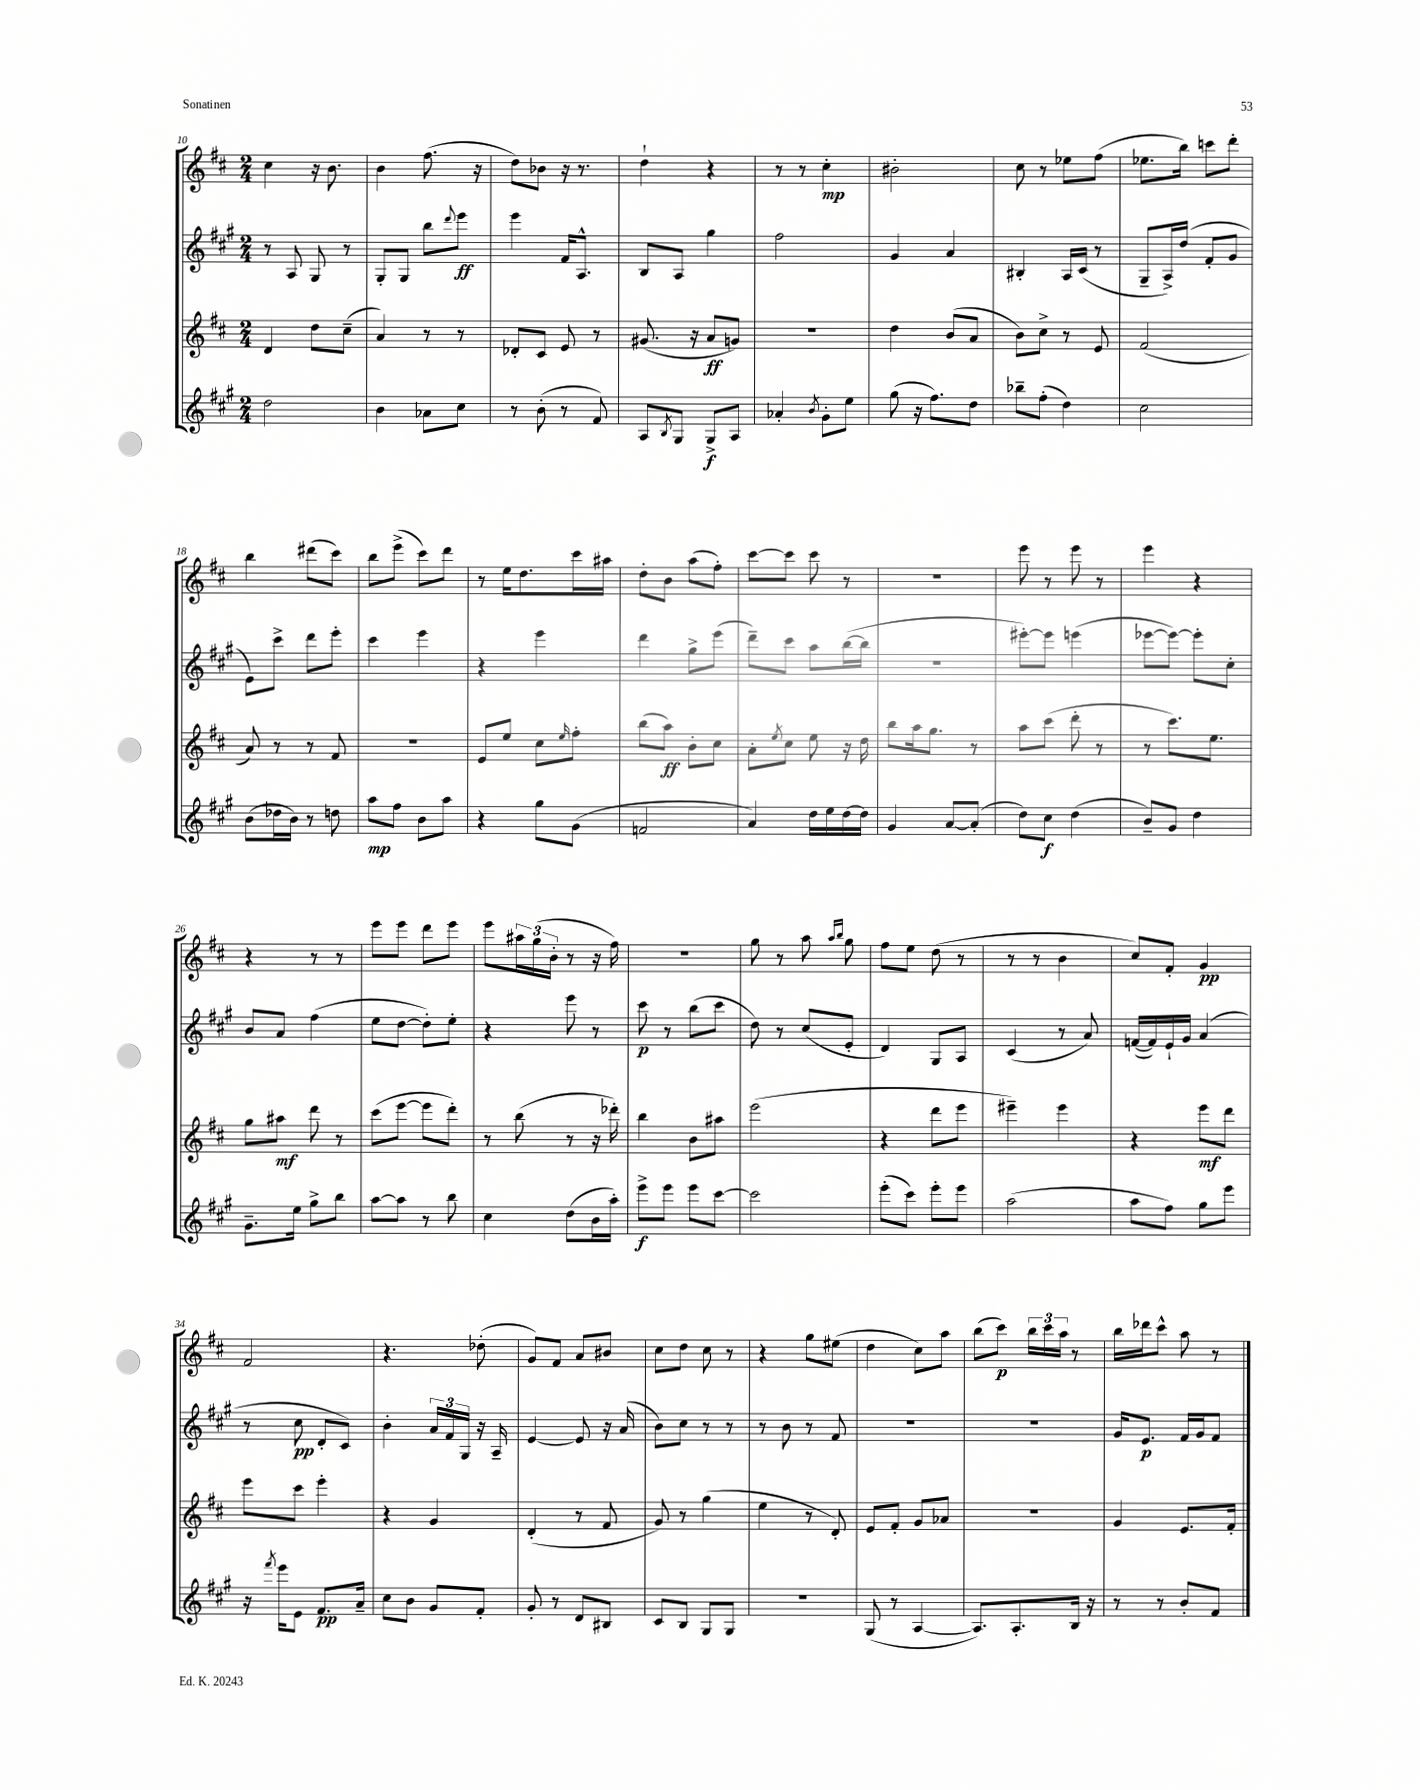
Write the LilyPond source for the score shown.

<<
\new StaffGroup <<
\new Staff = "s0" {
    \clef treble \key d \major \numericTimeSignature \time 2/4
    cis''4 r16 b'8. |
    b'4 fis''8.( r16 |
    d''8) bes'8 r16 r8. |
    d''4-! r4 |
    r8 r8 cis''4-.\mp |
    bis'2-. |
    cis''8 r8 ees''8 fis''8( |
    ees''8. b''16) c'''8 d'''8-. |
    b''4 dis'''8( cis'''8) |
    b''8 e'''8->( cis'''8) d'''8 |
    r8 e''16 d''8. cis'''16 ais''16 |
    d''8-. b'8 a''8( fis''8-.) |
    cis'''8~ cis'''8 cis'''8 r8 |
    R2 |
    e'''8 r8 e'''8 r8 |
    e'''4 r4 |
    r4 r8 r8 |
    e'''8 e'''8 d'''8 e'''8 |
    e'''8 \tuplet 3/2 { ais''16 g''16( b'16-. } r8 r16 fis''16) |
    r2 |
    g''8 r8 a''8 \grace { a''16 b''16 } g''8 |
    fis''8 e''8 d''8( r8 |
    r8 r8 b'4 |
    cis''8) fis'8-. g'4\pp |
    fis'2 |
    r4. des''8-.( |
    g'8) fis'8 a'8 bis'8 |
    cis''8 d''8 cis''8 r8 |
    r4 g''8 eis''8( |
    d''4 cis''8) a''8 |
    b''8( cis'''8\p) \tuplet 3/2 { b''16 cis'''16 a''16 } r8 |
    b''16 des'''16 cis'''8-^ a''8 r8 \bar "|." |
}
\new Staff = "s1" {
    \clef treble \key a \major \numericTimeSignature \time 2/4
    r8 a8 gis8 r8 |
    gis8-. gis8 b''8 \appoggiatura { d'''8 } e'''8\ff |
    e'''4 fis'16 a8.-^ |
    b8 a8 gis''4 |
    fis''2 |
    gis'4 a'4 |
    bis4-. a16 cis'16( r8 |
    gis8-- a16->) d''16( fis'8-. gis'8 |
    e'8) cis'''8-> d'''8 e'''8-. |
    cis'''4 e'''4 |
    r4 e'''4 |
    d'''4 gis''8-> e'''8( |
    d'''8--) cis'''8 a''8 b''16~( b''16 |
    R2 |
    eis'''8~-.) eis'''8 e'''4( |
    ees'''8~ ees'''8~) ees'''8-. cis''8-. |
    b'8 a'8 fis''4( |
    e''8 d''8~ d''8-.) e''8-. |
    r4 e'''8 r8 |
    cis'''8\p r8 b''8( cis'''8 |
    d''8) r8 cis''8( e'8-. |
    d'4) gis8 a8 |
    cis'4( r8 a'8) |
    f'16~( f'16) e'16-! gis'16 a'4( |
    r8 cis''8\pp d'8-. cis'8) |
    b'4-. \tuplet 3/2 { a'16 fis'16 gis16 } r16 a16-- |
    e'4~ e'8 r16 a'16( |
    b'8) cis''8 r8 r8 |
    r8 b'8 r8 fis'8 |
    r2 |
    R2 |
    gis'16 e'8.\p fis'16 gis'16 fis'8 \bar "|." |
}
\new Staff = "s2" {
    \clef treble \key d \major \numericTimeSignature \time 2/4
    d'4 d''8 cis''8--( |
    a'4) r8 r8 |
    des'8-. cis'8 e'8 r8 |
    gis'8.( r16 a'8\ff g'8) |
    R2 |
    d''4 b'8( a'8 |
    b'8) cis''8-> r8 e'8 |
    fis'2( |
    a'8) r8 r8 fis'8 |
    r2 |
    e'8 e''8 cis''8 \grace { e''16 } fis''8-. |
    b''8( a''8\ff) b'8-. cis''8 |
    a'8-. \acciaccatura { e''8 } cis''8 e''8 r16 d''16 |
    b''8 a''16 g''8. r8 |
    a''8 cis'''8( d'''8-. r8 |
    r8 cis'''8.) e''8. |
    g''8 ais''8\mf d'''8 r8 |
    cis'''8( e'''8~ e'''8 d'''8-.) |
    r8 b''8( r8 r16 des'''16-.) |
    b''4 b'8 ais''8 |
    e'''2( |
    r4 d'''8 e'''8 |
    eis'''4--) eis'''4 |
    r4 e'''8\mf d'''8 |
    e'''8 cis'''8 e'''4-. |
    r4 g'4 |
    d'4-.( r8 fis'8 |
    g'8) r8 g''4( |
    e''4 r8 d'8-.) |
    e'8 fis'8-. g'8 aes'8 |
    R2 |
    g'4 e'8. fis'16-. \bar "|." |
}
\new Staff = "s3" {
    \clef treble \key a \major \numericTimeSignature \time 2/4
    d''2 |
    b'4 aes'8 cis''8 |
    r8 b'8-.( r8 fis'8) |
    a8 \acciaccatura { b8 } gis8 gis8->\f a8 |
    aes'4-. \acciaccatura { b'8 } gis'8-. e''8 |
    gis''8( r16 fis''8.) d''8 |
    bes''8-- fis''8-.( d''4) |
    cis''2 |
    b'8( des''16 b'16) r8 d''8 |
    a''8\mp fis''8 b'8 a''8 |
    r4 gis''8 gis'8( |
    f'2 |
    a'4) d''16 e''16 d''16~ d''16 |
    gis'4 a'8~ a'8-.( |
    d''8) cis''8\f d''4( |
    b'8--) gis'8 d''4 |
    gis'8.-- e''16 gis''8-> b''8 |
    a''8~ a''8 r8 b''8 |
    cis''4 d''8( b'16 a''16-.) |
    e'''8->\f e'''8 e'''8 cis'''8~ |
    cis'''2 |
    e'''8-.( cis'''8) e'''8-. e'''8 |
    a''2( |
    a''8 fis''8) gis''8 e'''8 |
    r16 \acciaccatura { fis'''8 } e'''16 e'8 fis'8.\pp a'16-- |
    cis''8 b'8 gis'8 fis'8-. |
    gis'8-. r8 d'8 bis8 |
    cis'8 b8 gis8 gis8 |
    R2 |
    gis8( r8 a4~ |
    a8.) a8.-. b16 r16 |
    r8 r8 b'8-. fis'8 \bar "|." |
}
>>
>>
\layout { \context { \Score currentBarNumber = #10 } }
